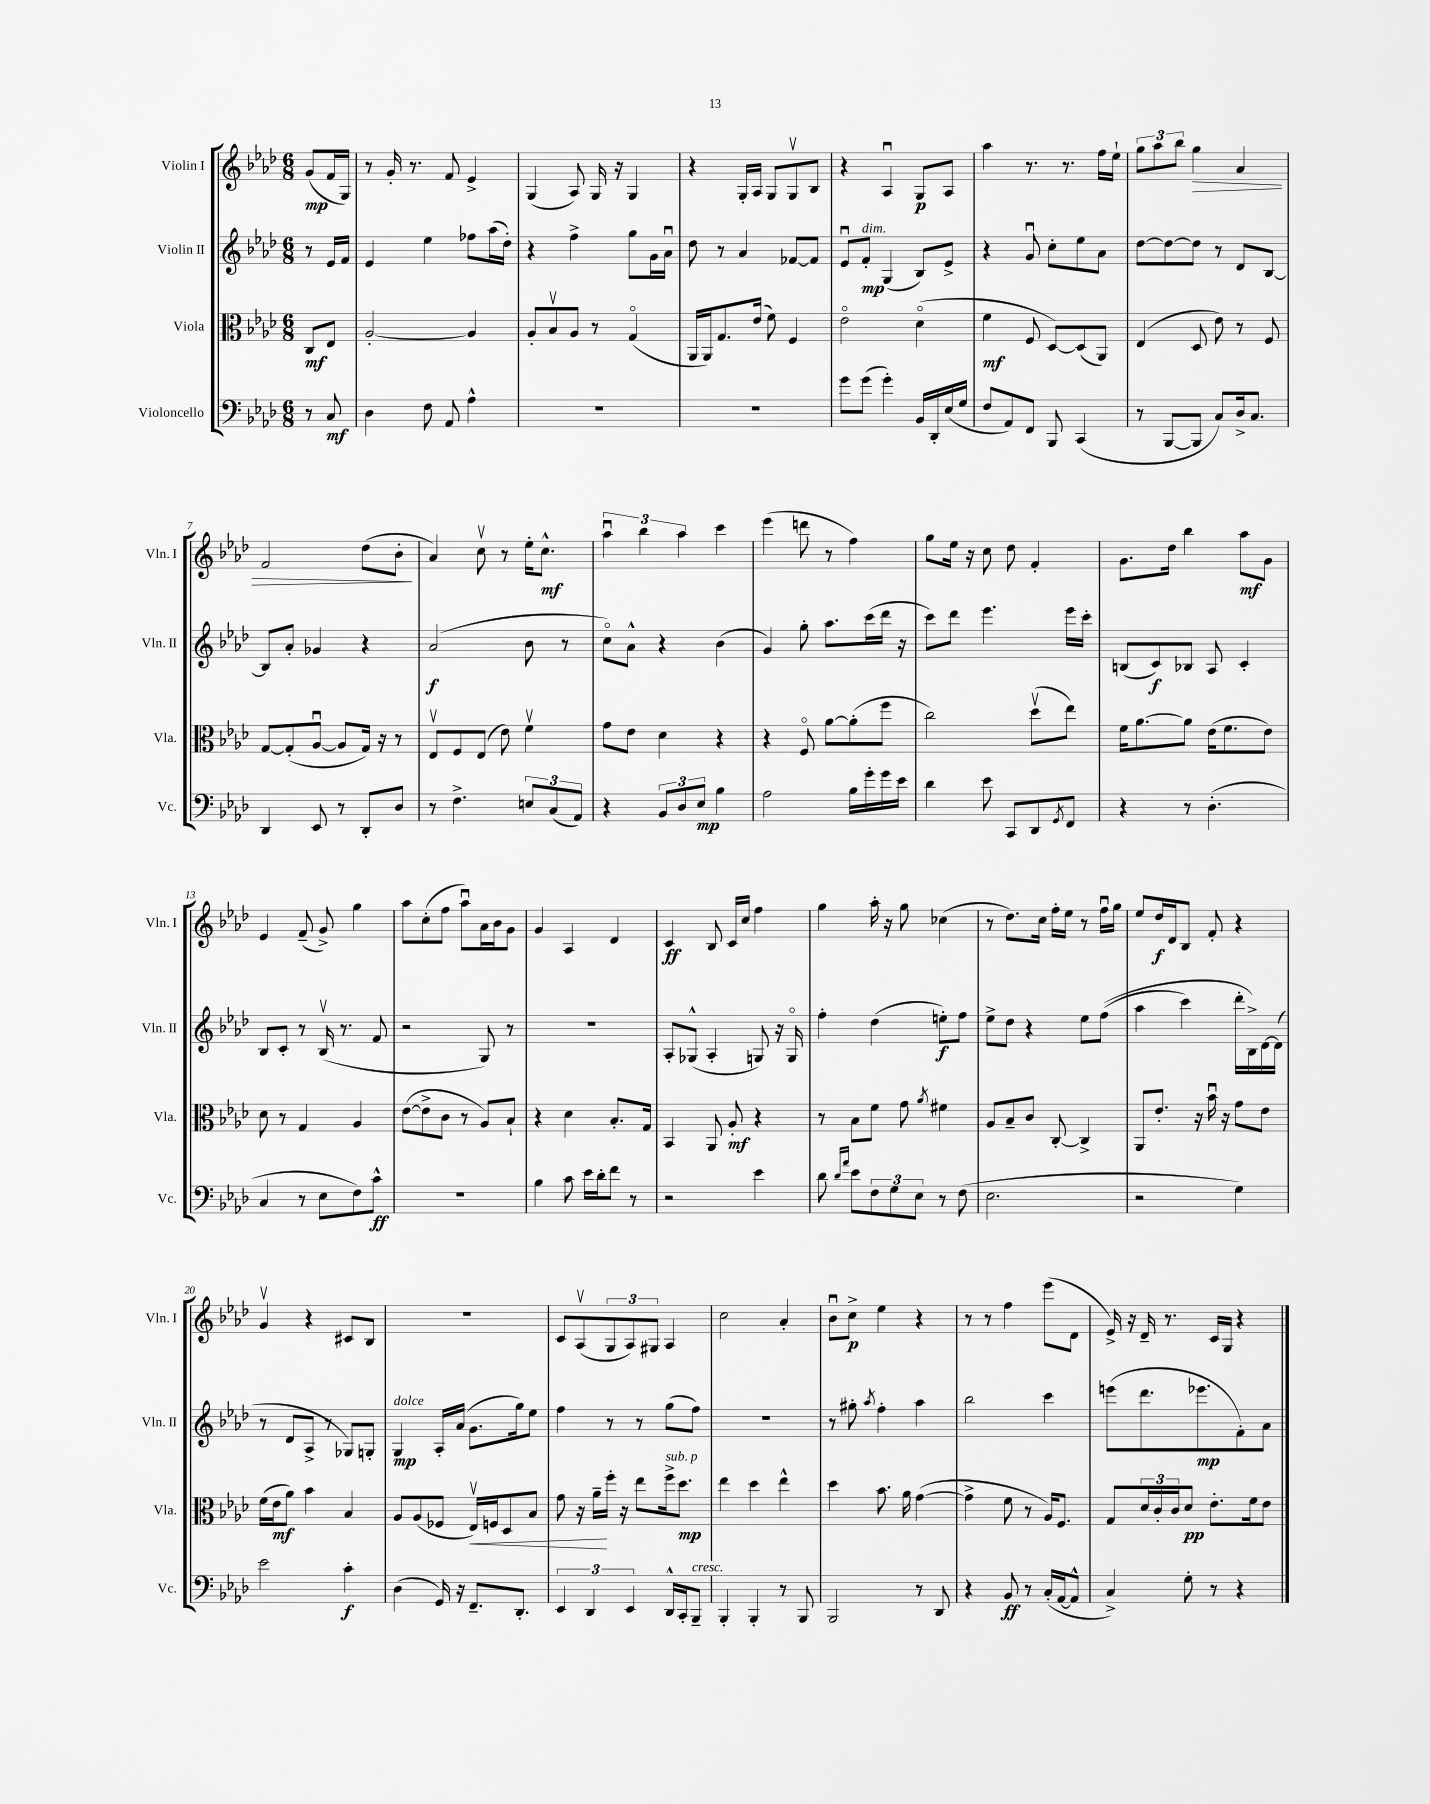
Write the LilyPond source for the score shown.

<<
\new StaffGroup <<
\new Staff = "s0" \with { instrumentName = "Violin I" shortInstrumentName = "Vln. I" } {
    \clef treble \key aes \major \numericTimeSignature \time 6/8 \partial 4
    g'8\mp( f'16 g16) |
    r8 g'16-. r8. f'8 ees'4-> |
    g4( aes8) g16 r16 g4 |
    r4 g16-. aes16 g8 g8\upbow bes8 |
    r4 aes4\downbow g8\p aes8 |
    aes''4 r8. r8. f''16 ees''16-! |
    \tuplet 3/2 { g''8 aes''8 bes''8 } g''4\> aes'4 |
    f'2 des''8( bes'8-.\! |
    aes'4) c''8\upbow r8 ees''16-. c''8.-^\mf |
    \tuplet 3/2 { aes''4\downbow bes''4 aes''4 } c'''4 |
    ees'''4( d'''8 r8 f''4) |
    g''8 ees''16 r16 c''8 des''8 f'4-. |
    g'8. des''16 bes''4 aes''8\mf g'8 |
    ees'4 f'8--( g'8->) g''4 |
    aes''8 c''8-.( f''8 aes''8\downbow) aes'16 bes'16 g'8 |
    g'4 aes4 des'4 |
    c'4\ff bes8 c'16 c''16 f''4 |
    g''4 aes''16-. r16 g''8 ces''4( |
    r8 des''8.) c''16 f''16-. ees''16 r8 f''16\downbow g''16 |
    ees''8 des''16\f des'16 bes8 f'8-. r4 |
    g'4\upbow r4 cis'8 bes8 |
    R2. |
    c'8 aes8\upbow( \tuplet 3/2 { g8 aes8) gis8 } aes4 |
    c''2 aes'4-. |
    bes'8\downbow c''8->\p ees''4 r4 |
    r8 r8 f''4 ees'''8( des'8 |
    ees'16->) r16 des'16-- r8. c'16 g16 r4 \bar "|." |
}
\new Staff = "s1" \with { instrumentName = "Violin II" shortInstrumentName = "Vln. II" } {
    \clef treble \key aes \major \numericTimeSignature \time 6/8 \partial 4
    r8 ees'16 f'16 |
    ees'4 ees''4 fes''8 aes''16( des''16-.) |
    r4 f''4-> g''8 g'16 aes'16\downbow |
    des''8 r8 aes'4 fes'8~ fes'8 |
    ees'8\downbow f'8-.\mp^\markup { \italic "dim." } g4( bes8) ees'8-> |
    r4 g'8\downbow c''8-. ees''8 aes'8 |
    des''8~ des''8~ des''8 r8 des'8 bes8~ |
    bes8 aes'8-. ges'4 r4 |
    aes'2\f( bes'8 r8 |
    c''8\flageolet) aes'8-^ r4 bes'4( |
    g'4) g''8-. aes''8. c'''16( des'''16 r16 |
    c'''8) des'''8 ees'''4. ees'''16 c'''16-. |
    b8( c'8\f) bes8 aes8 c'4-. |
    bes8 c'8-. r8 bes16\upbow( r8. f'8 |
    r2 g8) r8 |
    R2. |
    aes8-. ges8-^( aes4-. g8) r16 g16\flageolet |
    f''4-. des''4( e''8-.\f) f''8 |
    ees''8-> des''8 r4 ees''8 f''8(\( |
    aes''4 c'''4) des'''16-. bes16->\) des'16~ des'16( |
    r8 des'8 aes8-> r8 ges8) g8-. |
    g4\mp^\markup { \italic "dolce" } aes16-. aes'16( g'8. g''16) ees''8 |
    f''4 r8 r8 g''8( f''8) |
    R2. |
    r8 gis''8-. \acciaccatura { aes''8 } f''4-. aes''4 |
    bes''2 c'''4 |
    e'''8( des'''8. ees'''8.\mp f'8-.) aes'8 \bar "|." |
}
\new Staff = "s2" \with { instrumentName = "Viola" shortInstrumentName = "Vla." } {
    \clef alto \key aes \major \numericTimeSignature \time 6/8 \partial 4
    c8\mf ees8 |
    aes2~-. aes4 |
    aes8-. bes8\upbow aes8 r8 g4\flageolet( |
    aes,16 aes,16) g8. ees'16( f'8) f4 |
    ees'2\flageolet des'4\flageolet( |
    f'4\mf f8 des8~) des8( aes,8) |
    ees4( des8 ees'8) r8 f8 |
    g8~ g8-.( aes8~\downbow aes8 g16) r16 r8 |
    ees8\upbow f8 ees8( ees'8) f'4\upbow |
    g'8 ees'8 des'4 r4 |
    r4 f8\flageolet aes'8~ aes'8-.( f''8 |
    c''2) des''8\upbow( ees''8) |
    f'16 aes'8.~ aes'8 ees'16( f'8. ees'8) |
    des'8 r8 g4 aes4 |
    ees'8~( ees'8-> c'8 r8 aes8) bes8-! |
    r4 des'4 bes8.-. g16 |
    bes,4 aes,8 aes8-.\mf r4 |
    r8 bes8 f'8 g'8 \acciaccatura { aes'8 } fis'4 |
    aes8 bes8-- c'8 c8~-. c4-> |
    aes,8 ees'8.-. r16 bes'16\downbow r16 g'8 ees'8 |
    f'16( ees'16\mf aes'8) bes'4 bes4 |
    aes8 aes8( fes8 ees16\upbow\<) f16 des8 bes8 |
    g'8 r16 aes'16--\! f''16-. r16 ees''8 f''16->^\markup { \italic "sub. p" } des''8.\mp |
    ees''4 des''4 ees''4-^ |
    des''4 bes'8. aes'16 g'4~( |
    g'4-> f'8 r8 aes16) f8. |
    g8 \tuplet 3/2 { des'16 c'16-. c'16 } des'8\pp ees'8.-. f'16 ees'8 \bar "|." |
}
\new Staff = "s3" \with { instrumentName = "Violoncello" shortInstrumentName = "Vc." } {
    \clef bass \key aes \major \numericTimeSignature \time 6/8 \partial 4
    r8 c8\mf |
    des4 f8 aes,8 aes4-^ |
    R2. |
    R2. |
    g'8 g'8( g'4-.) bes,16 des,16-. ees16( g16 |
    f8 aes,8) f,8 bes,,8 c,4( |
    r8 bes,,8~ bes,,8 c8) des16-> c8. |
    des,4 ees,8 r8 des,8-. des8 |
    r8 f4.-> \tuplet 3/2 { e8 c8( aes,8) } |
    r4 \tuplet 3/2 { bes,8 des8 ees8\mp } bes4 |
    aes2 bes16 g'16-. g'16 ees'16 |
    des'4 ees'8 c,8 des,8 \acciaccatura { g,8 } f,8 |
    r4 r8 des4.-.( |
    c4 r8 ees8 f8) c'8-^\ff |
    R2. |
    bes4 c'8 ees'16 des'16-. f'8 r8 |
    r2 ees'4 |
    des'8 \grace { des'16 aes'16 } ees'8 \tuplet 3/2 { f8 g8 ees8 } r8 f8( |
    ees2. |
    r2 g4) |
    ees'2 c'4-.\f |
    des4( g,16) r16 f,8.-- des,8.-. |
    \tuplet 3/2 { ees,4 des,4 ees,4 } des,16-^ c,16-. bes,,8--^\markup { \italic "cresc." } |
    bes,,4-. bes,,4-. r8 bes,,8 |
    bes,,2 r8 des,8 |
    r4 bes,8\ff r8 c16-.( aes,16~ aes,8-^ |
    c4->) g8-. r8 r4 \bar "|." |
}
>>
>>
